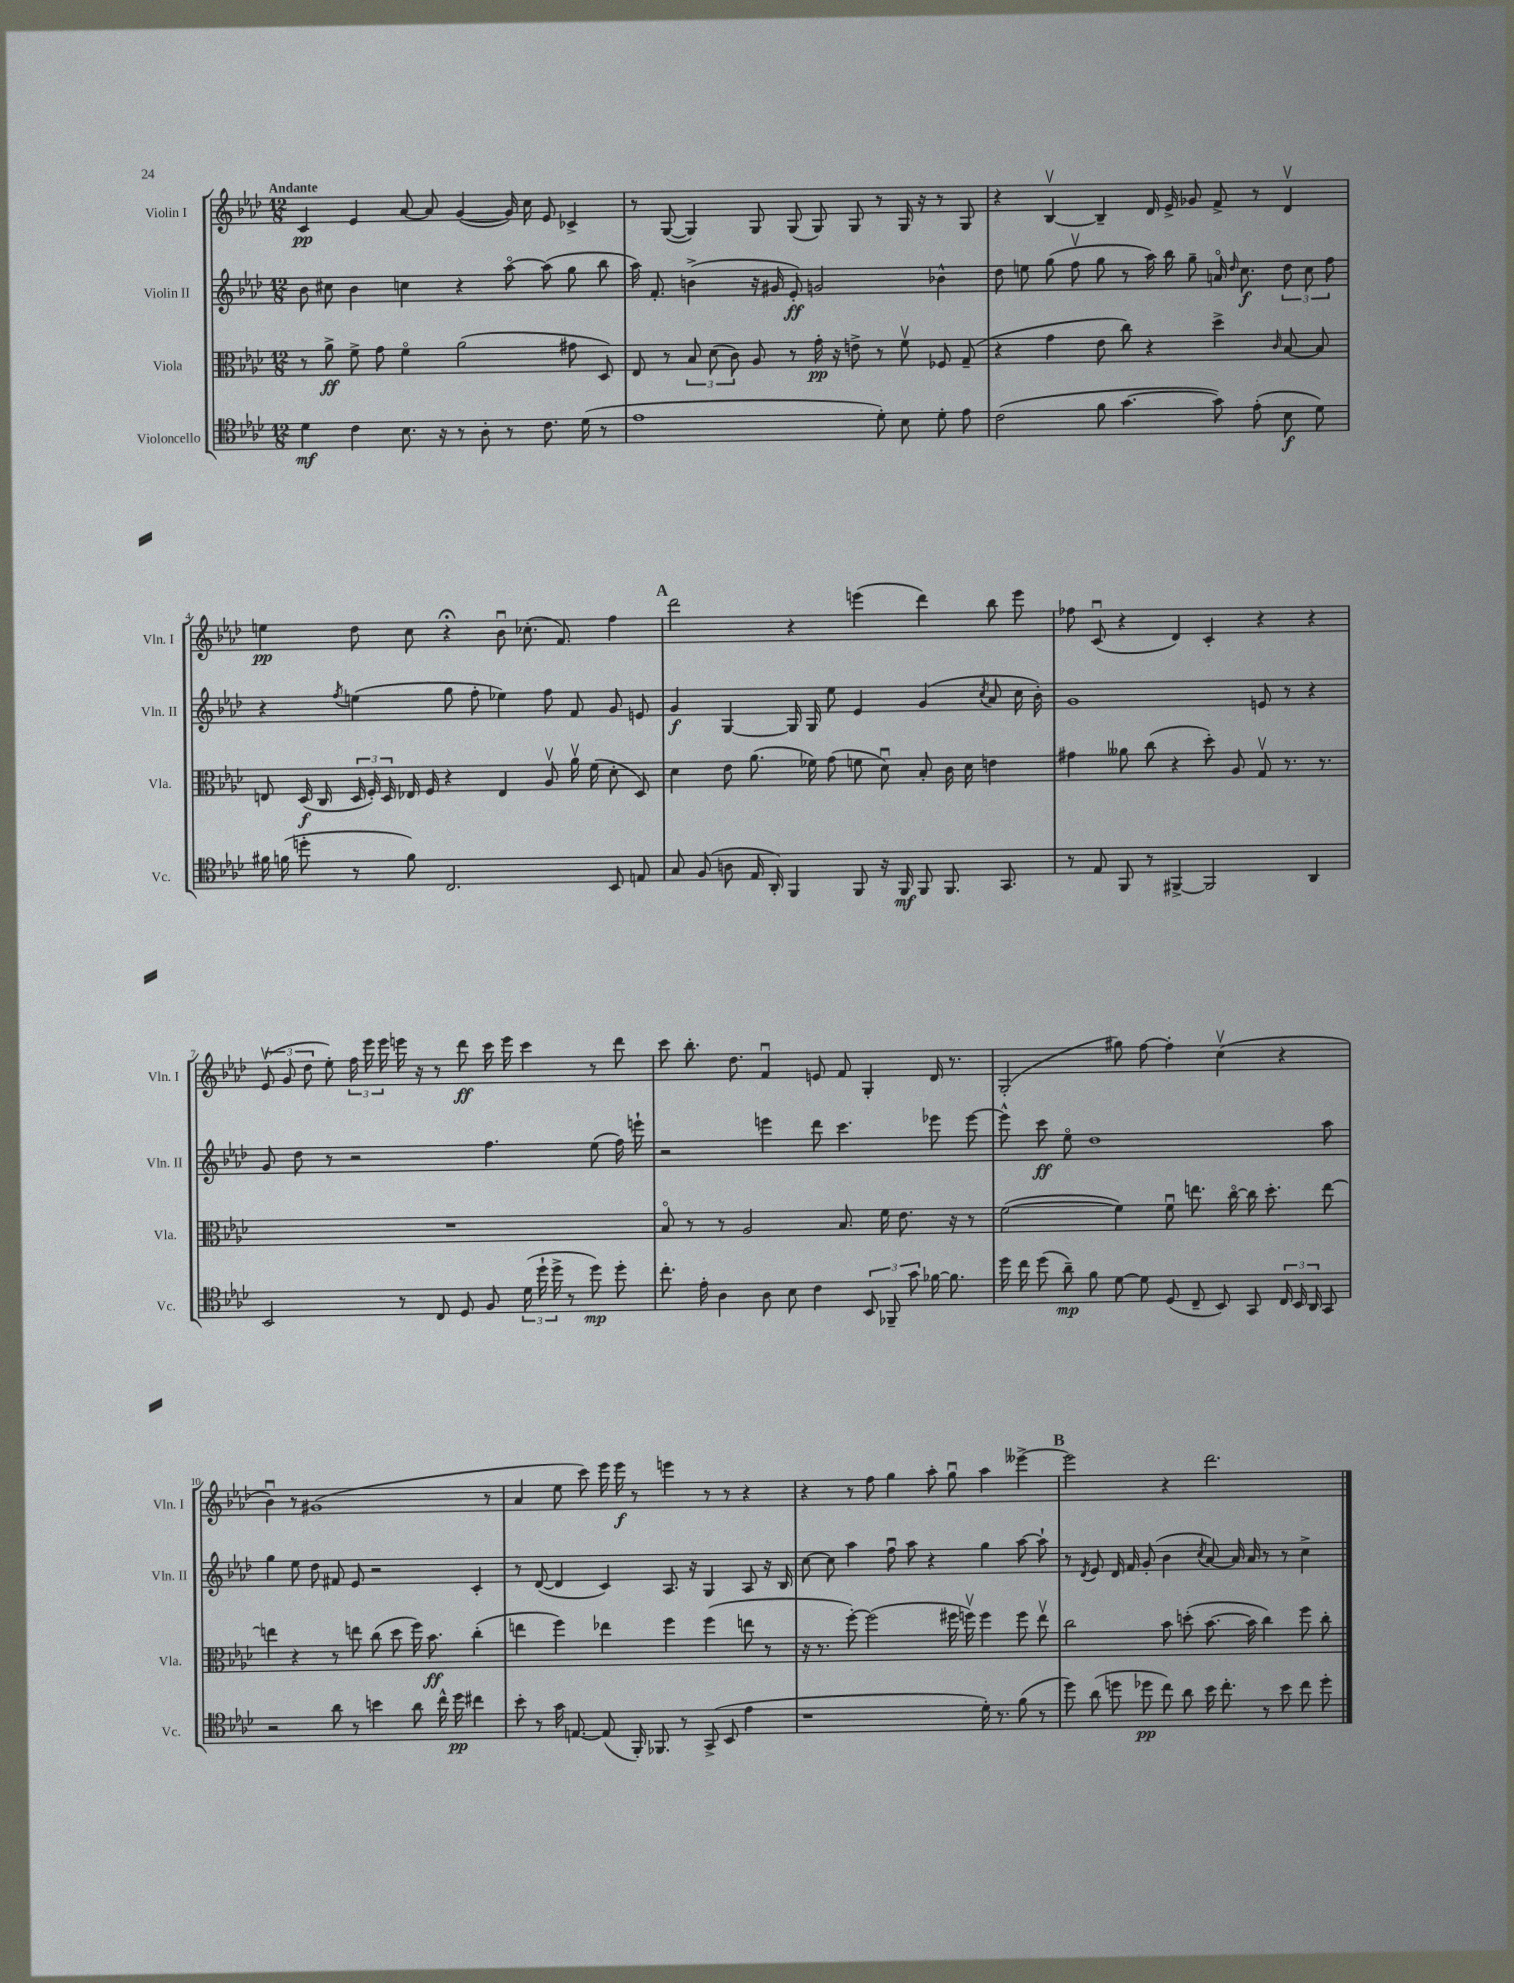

**kern	**kern	**kern	**kern
*staff4	*staff3	*staff2	*staff1
*clefC4	*clefC3	*clefG2	*clefG2
*k[b-e-a-d-]	*k[b-e-a-d-]	*k[b-e-a-d-]	*k[b-e-a-d-]
*M12/8	*M12/8	*M12/8	*M12/8
4d-	8r	8b-	4c
.	8a-^	8cc#	.
4c	8f^	4b-	4e-
.	8g	.	.
8.B-	4fo	4cc	[8a-
.	.	.	8a-]
16r	.	.	.
8r	(2a-	4r	([4g
8A-'	.	.	.
8r	.	[8aa-o	16g])
.	.	.	16cc
8.c	.	(8aa-]	8e-
.	8g#	8gg	4c-^
(16d-	.	.	.
8r	8D-)	8bb-	.
=	=	=	=
1e-	8E-	16aa-)	8r
.	.	8.f'	.
.	8r	.	([8G
.	12B-	(4b^	4G])
.	(12d-	.	.
.	12c)	.	.
.	8A-	16r	8G
.	.	16g#	.
.	8r	8e-')	(8G
.	16g'	2g	8G)
.	16r	.	.
.	8e^	.	8G
8d-')	8r	.	8r
8B-	8fv	.	16G
.	.	.	16r
8d-'	8F-	4b-^^	8r
8e-	(8G~	.	8G
=	=	=	=
(2c	4r	8dd-	4r
.	.	8ee	.
.	4g	(8gg	[4B-v
.	.	8ffv	.
8f	8e-	8gg	4B-~]
[4.g	8cc)	8r	.
.	4r	16aa-)	16d-
.	.	16bb-	16e-^
.	.	8gg~	8g-
8g])	4dd-^	16ao	8f^
.	.	16qqdd-	.
.	.	8.cc	.
(8e-'	.	.	8r
.	16qqc	.	.
8B-	[8B-	12dd-	4d-v
.	.	12cc	.
8d-)	8B-]	.	.
.	.	12ff	.
=	=	=	=
16f#	8E	4r	4ee
(16f	.	.	.
8dd'	(16D-	.	.
.	16C	.	.
.	.	8qff	.
8r	24D-	(4ee	8dd-
.	24F')	.	.
.	24D-	.	.
8f)	16E-	.	8cc
.	16F	.	.
2.C	4r	8gg	4r;
.	.	8ff'	.
.	4E-	4ee-)	8b-u
.	.	.	(8.cc-'
.	8A-v	8ff	.
.	.	.	8.f)
.	16a-v	8f	.
.	(16f	.	.
8BB-	8d-'	8g	4ff
8E	8D-)	8e	.
=	=	=	=
8G	4d-	4g	2ddd-
(8F	.	.	.
8A	8e-	[4G	.
16E-	(8.a-	.	.
16AA-')	.	.	.
4FF	.	16G]	4r
.	16f-)	16G	.
.	(8g	8ee-	.
8FF	8f	4e-	(4eee
16r	8d-u)	.	.
16FF	.	.	.
8FF	8B-'	(4g	4ddd-)
8.FF	16c	.	.
.	16d-	.	.
.	.	8qcc	.
.	4e	8a-	8bb-
8.GG	.	.	.
.	.	16cc	8eee
.	.	16b-')	.
=	=	=	=
8r	4g#	1g	8ff-
8E-	.	.	(8cu
8FF	8a--	.	4r
8r	(8cc	.	.
[4FF#^	4r	.	4d-)
2FF#]	8dd-')	.	4c'
.	8A-	.	.
.	8Gv	8e	4r
.	8.r	8r	.
4AA-	.	4r	4r
.	8.r	.	.
=	=	=	=
2BB-	1.r	8g	(12e-v
.	.	.	12g
.	.	8dd-	.
.	.	.	12dd-
.	.	8r	8ee-')
.	.	2r	24ff
.	.	.	24eee-
.	.	.	24eee-
8r	.	.	16eee
.	.	.	16r
8C	.	.	8r
8D-	.	.	8ddd-
8F	.	4.ff	16ccc
.	.	.	16eee
(24d-	.	.	4ccc
24dd-`	.	.	.
24dd-^	.	.	.
8r	.	.	.
8dd-)	.	(8ee-	8r
8dd-'	.	16ff)	8ddd-
.	.	16eee`	.
=	=	=	=
8.cc'	8B-o	2r	8ccc
.	8r	.	8.bb-'
16e-'	.	.	.
4A-	8r	.	.
.	.	.	8.dd-
.	2A-	.	.
8A-	.	4eee	4fu
8B-	.	.	.
4c	.	8ddd-	8e
.	8.B-	4.ccc	8f
12BB-	.	.	4G'
.	16f	.	.
12FF-~	.	.	.
.	8.e-	.	.
12g	.	.	.
[16f-	.	8eee-	16d-
8.f-]	16r	.	8.r
.	8r	[8eee-	.
=	=	=	=
16dd-	([2f	8eee-^^]	(2G'
16cc	.	.	.
(8dd-	.	8ccc	.
8a-~)	.	8ee-o	.
8f	.	1dd-	.
[8d-	4f])	.	8gg#)
8d-]	.	.	[8ff
(8D-	8fu	.	4ff']
8C~	8.ee	.	.
8BB-)	.	.	(4ccv
.	[16cco	.	.
8GG	16cc]	.	.
.	8.dd-'	.	.
24C	.	.	4r
24BB-	.	.	.
24AA-	.	.	.
8GG	[8ee	8aa-	.
=	=	=	=
2r	4ee]	4gg	4b-u)
.	4r	8ee-	8r
.	.	8dd-	(1g#
8a-	8r	8f#	.
8r	8ee	8e-	.
4b	(8cc	2r	.
.	8dd-	.	.
8a-	16ff)	.	.
.	8.b-	.	.
16cc^^	.	.	.
16dd-	.	.	.
4cc#	(4cc'	4c'	.
.	.	.	8r
=	=	=	=
8b-'	4ee	8r	4a-
8r	.	([8d-	.
16g	4ff)	4d-]	8ee-
[8.E	.	.	.
.	.	.	8ccc)
(8E]	4ee-	4c)	16eee-
.	.	.	16eee-
16FF')	.	.	8r
8.FF-	.	.	.
.	4ff	8.A-	4eee
8r	.	.	.
.	.	16r	.
(8GG^	(4ff	4G	8r
8BB-	.	.	8r
4e-	8ee	8A-	4r
.	8r	16r	.
.	.	16B-	.
=	=	=	=
1r	16r	[8cc	4r
.	8.r	.	.
.	.	8cc]	.
.	[8ff')	4aa-	8r
.	(2ff]	.	8ff
.	.	8ffu	4gg
.	.	8aa-	.
.	.	4r	8aa-'
.	16ff#	.	8ggu
.	16ffv)	.	.
16d-')	4ff	4gg	4aa-
8.r	.	.	.
(8f	8ff	[8aa-	[4eee--^
8r	8ee-v	8aa-`]	.
=	=	=	=
8dd-)	2cc	8r	2eee--]
.	.	8qd-	.
(8a-	.	8e-	.
8dd	.	16d-	.
.	.	16f	.
8dd-	.	(8g'	.
8cc)	8b-	4b-	4r
8a-	(8dd'	.	.
.	.	8qcc	.
16b-	[8.b-	[8a-)	2.ddd-
8.cc'	.	.	.
.	.	16a-]	.
.	16b-]	16a-	.
8r	4cc)	8r	.
8b-	.	8r	.
8cc	8ff	4cc^	.
8dd-'	8cc'	.	.
==	==	==	==
*-	*-	*-	*-
